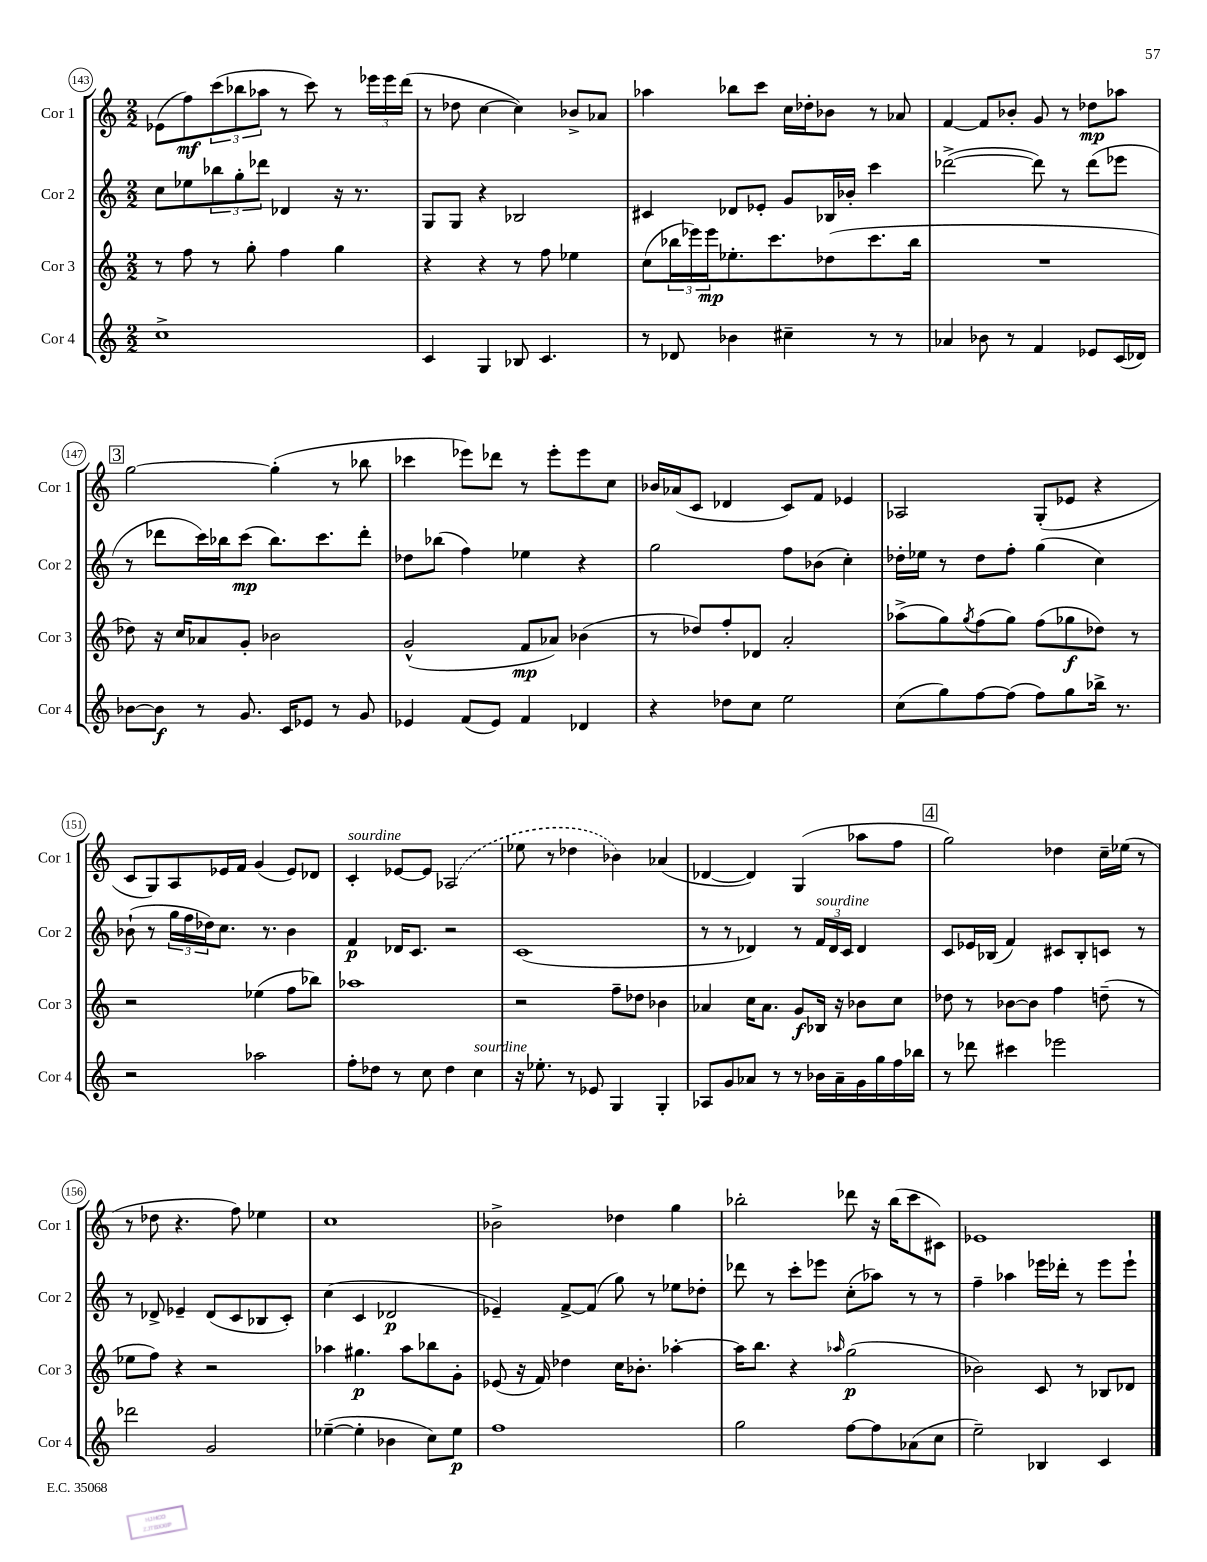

**kern	**dynam	**kern	**dynam	**kern	**dynam	**kern	**dynam
*part4	*part4	*part3	*part3	*part2	*part2	*part1	*part1
*staff4	*staff4	*staff3	*staff3	*staff2	*staff2	*staff1	*staff1
*I"Cor 4	*	*I"Cor 3	*	*I"Cor 2	*	*I"Cor 1	*
*I'Cor 4	*	*I'Cor 3	*	*I'Cor 2	*	*I'Cor 1	*
*clefG2	*	*clefG2	*	*clefG2	*	*clefG2	*
*k[]	*	*k[]	*	*k[]	*	*k[]	*
*M2/2	*	*M2/2	*	*M2/2	*	*M2/2	*
=143	=143	=143	=143	=143	=143	=143	=143
1cc^	.	8r	.	8cc\L	.	(8e-X\L	.
.	.	8ff\	.	8ee-X\	.	8ff\)	mf
.	.	8r	.	12bb-X\	.	(12ccc\	.
.	.	.	.	12gg'\	.	12bb-X\	.
.	.	8gg'\	.	.	.	.	.
.	.	.	.	12ddd-X\J	.	12aa-X\J	.
.	.	4ff\	.	4d-X/	.	8r	.
.	.	.	.	.	.	8ccc\)	.
.	.	4gg\	.	16r	.	8r	.
.	.	.	.	8.r	.	.	.
.	.	.	.	.	.	24eee-X\LL	.
.	.	.	.	.	.	24eee-\	.
.	.	.	.	.	.	(24ddd\JJ	.
=144	=144	=144	=144	=144	=144	=144	=144
4c/	.	4r	.	8G/L	.	8r	.
.	.	.	.	8G/J	.	8dd-X\	.
4G/	.	4r	.	4r	.	[4cc\	.
8B-X/	.	8r	.	2B-X/	.	4cc\])	.
4.c/	.	8ff\	.	.	.	.	.
.	.	4ee-X\	.	.	.	8b-X^/L	.
.	.	.	.	.	.	8a-X/J	.
=145	=145	=145	=145	=145	=145	=145	=145
8r	.	(8cc\L	.	4c#X/	.	4aa-X\	.
8d-X/	.	24bb-X\L	.	.	.	.	.
.	.	24eee-X\)	.	.	.	.	.
.	.	24eee-\J	mp	.	.	.	.
4b-X\	.	8.ee-X'\	.	8d-X/L	.	8bb-X\L	.
.	.	.	.	8e-X'/J	.	8ccc\J	.
.	.	8.ccc\	.	.	.	.	.
4cc#X~\	.	.	.	8g/L	.	16cc\LL	.
.	.	.	.	.	.	16dd-X'\J	.
.	.	(8dd-X\	.	16B-X/L	.	8b-X\J	.
.	.	.	.	16b-X'/JJ	.	.	.
8r	.	8.ccc\	.	4ccc\	.	8r	.
8r	.	.	.	.	.	8a-X/	.
.	.	16bb-\Jk	.	.	.	.	.
=146	=146	=146	=146	=146	=146	=146	=146
4a-X/	.	1r	.	([2ddd-X^\	.	[4f/	.
8b-X\	.	.	.	.	.	8f/L]	.
8r	.	.	.	.	.	8b-X'/J	.
4f/	.	.	.	8ddd-\])	.	8g/	.
.	.	.	.	8r	.	8r	.
8e-X/L	.	.	.	(8ddd-\L	.	8dd-X\L	mp
(16c/L	.	.	.	8eee-X\J	.	8aa-X\J	.
16d-X/JJ)	.	.	.	.	.	.	.
!!LO:LB:g=z
!!LO:REH:place=s1:t=3
=147	=147	=147	=147	=147	=147	=147	=147
[8b-X\L	.	8dd-X\)	.	8r	.	[2gg\	.
8b-\J]	f	16r	.	8ddd-X\L	.	.	.
.	.	16cc/KL	.	.	.	.	.
8r	.	8a-X/	.	16ccc\L)	.	.	.
.	.	.	.	16bb-X\J	.	.	.
8.g/	.	8g'/J	.	(8ccc\J	mp	.	.
.	.	2b-X\	.	8.bb-\L)	.	(4gg'\]	.
16c/KL	.	.	.	.	.	.	.
8e-X/J	.	.	.	.	.	.	.
.	.	.	.	8.ccc\	.	.	.
8r	.	.	.	.	.	8r	.
8g/	.	.	.	8ddd-'\J	.	8bb-X\	.
=148	=148	=148	=148	=148	=148	=148	=148
4e-X/	.	(2g^^/	.	8dd-X\L	.	4ccc-X\	.
.	.	.	.	(8bb-X\J	.	.	.
(8f/L	.	.	.	4ff\)	.	8eee-X\L)	.
8e-/J)	.	.	.	.	.	8ddd-X\J	.
4f/	.	8f/L	mp	4ee-X\	.	8r	.
.	.	8a-X/J)	.	.	.	8eee-'\L	.
4d-X/	.	(4b-X\	.	4r	.	8eee-\	.
.	.	.	.	.	.	8cc\J	.
=149	=149	=149	=149	=149	=149	=149	=149
4r	.	8r	.	2gg\	.	16b-X/LL	.
.	.	.	.	.	.	(16a-X/J	.
.	.	8dd-X/L)	.	.	.	8c/J	.
8dd-X\L	.	8ff'/	.	.	.	4d-X/	.
8cc\J	.	8d-X/J	.	.	.	.	.
2ee\	.	2a'/	.	8ff\L	.	8c/L)	.
.	.	.	.	(8b-X\J	.	8f/J	.
.	.	.	.	4cc'\)	.	4e-X/	.
=150	=150	=150	=150	=150	=150	=150	=150
(8cc\L	.	(8aa-X^\L	.	16dd-X'\LL	.	2A-X/	.
.	.	.	.	16ee-X\JJ	.	.	.
8gg\)	.	8gg\)	.	8r	.	.	.
.	.	8qgg/	.	.	.	.	.
[8ff\	.	(8ff\	.	8dd-\L	.	.	.
(8ff\J]	.	8gg\J)	.	8ff'\J	.	.	.
8ff\L)	.	(8ff\L	.	(4gg\	.	(8G'/L	.
8gg\	.	8gg-X\	f	.	.	8e-X/J	.
16bb-X^\Jk	.	8dd-X\J)	.	4cc\)	.	4r	.
8.r	.	.	.	.	.	.	.
.	.	8r	.	.	.	.	.
!!LO:LB:g=z
=151	=151	=151	=151	=151	=151	=151	=151
2r	.	2r	.	(8b-X`\	.	8c/L	.
.	.	.	.	8r	.	8G/)	.
.	.	.	.	24gg\LL	.	8A/	.
.	.	.	.	24ff\	.	.	.
.	.	.	.	24dd-X\J)	.	.	.
.	.	.	.	8.cc\J	.	16e-X/L	.
.	.	.	.	.	.	16f/JJ	.
2aa-X\	.	(4ee-X\	.	.	.	(4g/	.
.	.	.	.	8.r	.	.	.
.	.	8ff\L	.	4b-\	.	8e-/L)	.
.	.	8bb-X\J)	.	.	.	8d-X/J	.
=152	=152	=152	=152	=152	=152	=152	=152
!	!	!	!	!	!	!LO:TX:a:i:t=sourdine	!
8ff'\L	.	1aa-X	.	4f/	p	4c'/	.
8dd-X\J	.	.	.	.	.	.	.
8r	.	.	.	16d-X/KL	.	[8e-X/L	.
.	.	.	.	8.c/J	.	.	.
8cc\	.	.	.	.	.	8e-/J]	.
4dd-\	.	.	.	2r	.	(2A-X/	.
!LO:TX:a:i:t=sourdine	!	!	!	!	!	!	!
4cc\	.	.	.	.	.	.	.
=153	=153	=153	=153	=153	=153	=153	=153
16r	.	2r	.	(1c	.	8ee-X\	.
8.ee-X'\	.	.	.	.	.	.	.
.	.	.	.	.	.	8r	.
8r	.	.	.	.	.	4dd-X\	.
8e-X/	.	.	.	.	.	.	.
4G/	.	8ff~\L	.	.	.	4b-X\)	.
.	.	8dd-X\J	.	.	.	.	.
4G'/	.	4b-X\	.	.	.	(4a-X/	.
=154	=154	=154	=154	=154	=154	=154	=154
8A-X/L	.	4a-X/	.	8r	.	[4d-X/	.
8g/	.	.	.	8r	.	.	.
8a-X/J	.	16cc\KL	.	4d-X/)	.	4d-/])	.
.	.	8.a-\J	.	.	.	.	.
8r	.	.	.	.	.	.	.
8r	.	8g/L	f	8r	.	(4G/	.
!	!	!	!	!LO:TX:a:i:t=sourdine	!	!	!
16b-X\LL	.	16B-X/Jk	.	24f/LL	.	.	.
.	.	.	.	24d-/	.	.	.
16a-~\	.	16r	.	.	.	.	.
.	.	.	.	24c/JJ	.	.	.
16g\	.	8b-X\L	.	4d-/	.	8aa-X\L	.
16gg\	.	.	.	.	.	.	.
16ff\	.	8cc\J	.	.	.	8ff\J	.
16bb-X\JJ	.	.	.	.	.	.	.
!!LO:REH:place=s1:t=4
=155	=155	=155	=155	=155	=155	=155	=155
8r	.	8dd-X\	.	8c/L	.	2gg\)	.
8ddd-X\	.	8r	.	16e-X/L	.	.	.
.	.	.	.	(16B-X/JJ	.	.	.
4ccc#X\	.	[8b-X\L	.	4f/)	.	.	.
.	.	8b-\J]	.	.	.	.	.
2eee-X\	.	4ff\	.	8c#X/L	.	4dd-X\	.
.	.	.	.	8B-'/	.	.	.
.	.	(8ddn~\	.	8cn/J	.	16cc~\LL	.
.	.	.	.	.	.	(16ee-X\JJ	.
.	.	8r	.	8r	.	8r	.
!!LO:LB:g=z
=156	=156	=156	=156	=156	=156	=156	=156
2ddd-X\	.	8ee-X\L	.	8r	.	8r	.
.	.	8ff\J)	.	8d-X^/	.	8dd-X\	.
.	.	4r	.	4e-X~/	.	4.r	.
2g/	.	2r	.	(8d-/L	.	.	.
.	.	.	.	8c/	.	8ff\)	.
.	.	.	.	8B-X/	.	4ee-X\	.
.	.	.	.	8c'/J)	.	.	.
=157	=157	=157	=157	=157	=157	=157	=157
([4ee-X~\	.	4aa-X\	.	(4cc\	.	1cc	.
4ee-'\]	.	4.gg#X\	p	4c/	.	.	.
4b-X\	.	.	.	2d-X/	p	.	.
.	.	8aa-\L	.	.	.	.	.
8cc\L)	.	8bb-X\	.	.	.	.	.
8ee-\J	p	8g'\J	.	.	.	.	.
=158	=158	=158	=158	=158	=158	=158	=158
1ff	.	(8e-X/	.	4e-X~/)	.	2b-X^\	.
.	.	16r	.	.	.	.	.
.	.	16f/)	.	.	.	.	.
.	.	4dd-X\	.	[8f^/L	.	.	.
.	.	.	.	(8f/J]	.	.	.
.	.	16cc\KL	.	8gg\)	.	4dd-X\	.
.	.	8.b-X'\J	.	.	.	.	.
.	.	.	.	8r	.	.	.
.	.	[4aa-X'\	.	8ee-X\L	.	4gg\	.
.	.	.	.	8dd-X'\J	.	.	.
=159	=159	=159	=159	=159	=159	=159	=159
2gg\	.	16aa-\KL]	.	8ddd-X\	.	2bb-X'\	.
.	.	8.bb\J	.	.	.	.	.
.	.	.	.	8r	.	.	.
.	.	4r	.	8ccc'\L	.	.	.
.	.	.	.	8eee-X\J	.	.	.
.	.	16qqaa-X/	.	.	.	.	.
[8ff\L	.	(2gg\	p	(8cc'\L	.	8ddd-X\	.
8ff\]	.	.	.	8aa-X\J)	.	16r	.
.	.	.	.	.	.	(16bb-\KL	.
(8a-X\	.	.	.	8r	.	8ccc\	.
8cc\J	.	.	.	8r	.	8c#X\J)	.
=160	=160	=160	=160	=160	=160	=160	=160
2ee~\)	.	2b-X\)	.	4ff~\	.	1e-X	.
.	.	.	.	4aa-X\	.	.	.
4B-X/	.	8c/	.	16eee-X\LL	.	.	.
.	.	.	.	16ddd-X'\JJ	.	.	.
.	.	8r	.	8r	.	.	.
4c/	.	8B-X/L	.	8eee-\L	.	.	.
.	.	8d-X/J	.	8eee-`\J	.	.	.
==	==	==	==	==	==	==	==
*-	*-	*-	*-	*-	*-	*-	*-
